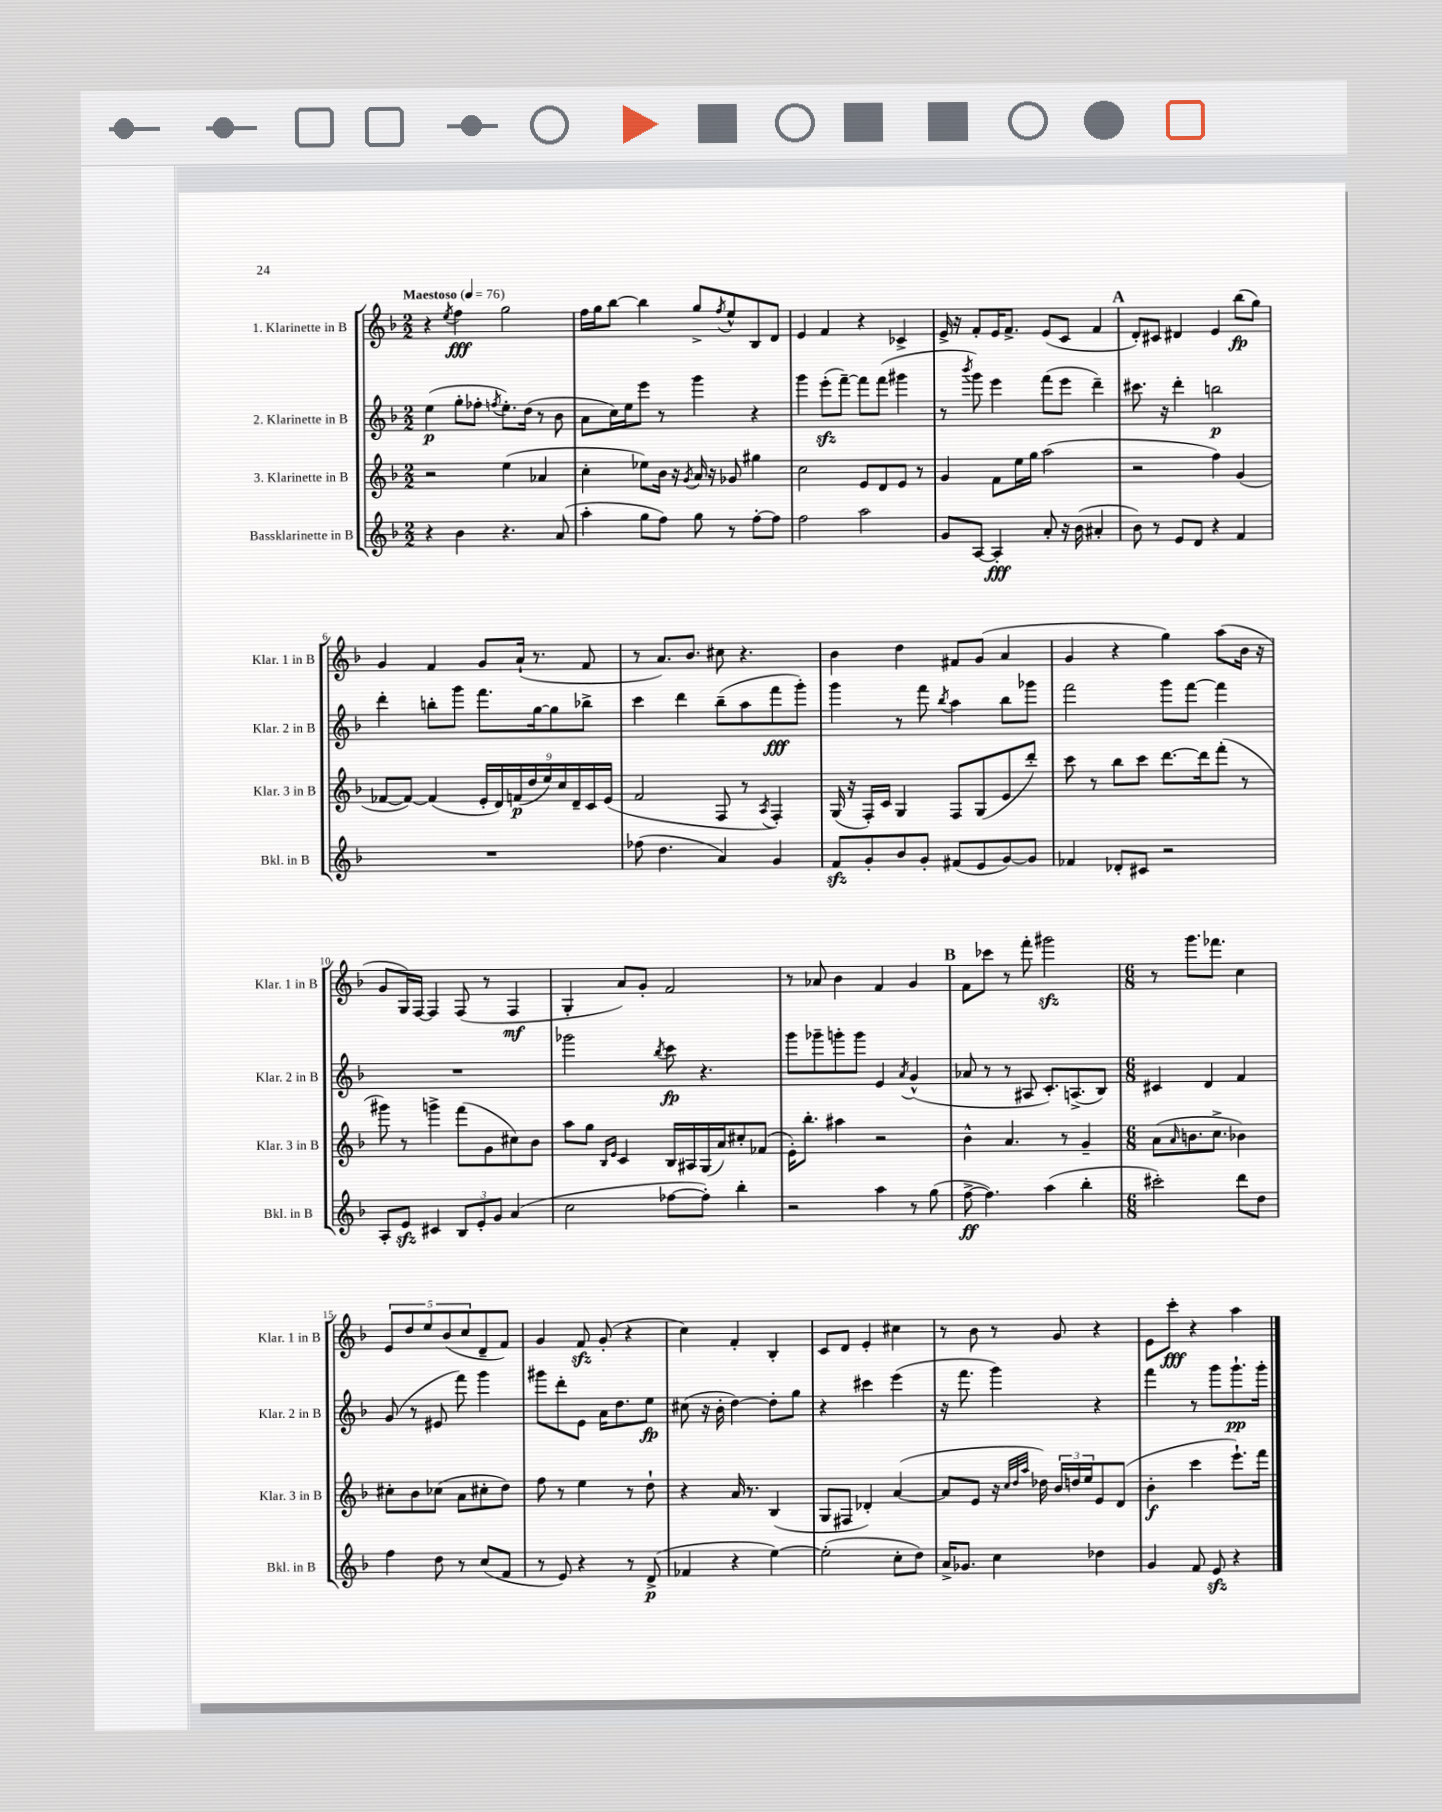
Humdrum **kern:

**kern	**dynam	**kern	**dynam	**kern	**dynam	**kern	**dynam
*part4	*part4	*part3	*part3	*part2	*part2	*part1	*part1
*staff4	*staff4	*staff3	*staff3	*staff2	*staff2	*staff1	*staff1
*I"Bassklarinette in B	*	*I"3. Klarinette in B	*	*I"2. Klarinette in B	*	*I"1. Klarinette in B	*
*I'Bkl. in B	*	*I'Klar. 3 in B	*	*I'Klar. 2 in B	*	*I'Klar. 1 in B	*
*clefG2	*	*clefG2	*	*clefG2	*	*clefG2	*
*k[b-]	*	*k[b-]	*	*k[b-]	*	*k[b-]	*
*M2/2	*	*M2/2	*	*M2/2	*	*M2/2	*
*MM76	*	*MM76	*	*MM76	*	*MM76	*
=1	=1	=1	=1	=1	=1	=1	=1
!	!	!	!	!	!	!LO:TX:a:B:t=Maestoso	!
4r	.	2r	.	(4ee\	p	4r	.
.	.	.	.	.	.	8qee/	.
4b-\	.	.	.	8gg'\L	.	4ff\	fff
.	.	.	.	8ff-X'\J	.	.	.
.	.	.	.	8qffn/	.	.	.
4.r	.	(4ee\	.	8.ee'\L)	.	2gg\	.
.	.	.	.	(16dd\Jk	.	.	.
.	.	4a-X/	.	8r	.	.	.
(8a/	.	.	.	8b-\	.	.	.
=2	=2	=2	=2	=2	=2	=2	=2
4aa'\	.	4cc'\	.	8a\L	.	16ff\LL	.
.	.	.	.	.	.	16gg\J	.
.	.	.	.	16cc\L)	.	[8bb-\J	.
.	.	.	.	16ee\J	.	.	.
8gg\L	.	8ee-X\L)	.	8eee\J	.	4bb-\]	.
8ff\J)	.	16b-\Jk	.	8r	.	.	.
.	.	16r	.	.	.	.	.
.	.	8qg/	.	.	.	.	.
8gg\	.	16a/	.	4ggg\	.	8gg^/L	.
.	.	16r	.	.	.	.	.
.	.	.	.	.	.	8qff/	.
8r	.	8g-X/	.	.	.	8ee^^/	.
[8ff'\L	.	4gg#X\	.	4r	.	8B-/	.
8ff\J]	.	.	.	.	.	8d/J	.
=3	=3	=3	=3	=3	=3	=3	=3
2ff\	.	2cc\	.	4ggg\	.	4e/	.
.	.	.	.	(8eeezz'\L	.	4f/	.
.	.	.	.	[8fff~\J)	.	.	.
2aa\	.	8e/L	.	8fff\L]	.	4r	.
.	.	8d/	.	(8fff\J	.	.	.
.	.	8e/J	.	4ggg#X\	.	4c-X^/	.
.	.	8r	.	.	.	.	.
=4	=4	=4	=4	=4	=4	=4	=4
8g/L	.	4g/	.	8r	.	16e^/	.
.	.	.	.	.	.	16r	.
.	.	.	.	8qbbb-/	.	.	.
[8A/J	.	.	.	8ggg\)	.	8f'/L	.
4A'/]	fff	8f\L	.	4eee\	.	16e/K	.
.	.	.	.	.	.	8.f^/J	.
.	.	16ee\L	.	.	.	.	.
.	.	16gg\JJ	.	.	.	.	.
8a'/	.	(2aa\	.	(8fff\L	.	(8e/L	.
16r	.	.	.	8eee\J	.	8c/J	.
(16b-\	.	.	.	.	.	.	.
4a#X'/	.	.	.	4ddd~\)	.	4f/	.
!!LO:REH:place=s1:t=A
=5	=5	=5	=5	=5	=5	=5	=5
8b-\)	.	2r	.	8.ccc#X\	.	8d'/L)	.
8r	.	.	.	.	.	8c#X/J	.
.	.	.	.	16r	.	.	.
8e/L	.	.	.	4ddd'\	.	4d#X/	.
8d/J	.	.	.	.	.	.	.
4r	.	4ff\)	.	2bbn\	p	4e/	.
4f/	.	(4g/	.	.	.	(8bb-\L	fp
.	.	.	.	.	.	8gg\J)	.
!!LO:LB:g=z
=6	=6	=6	=6	=6	=6	=6	=6
1r	.	[8f-X/L	.	4ddd'\	.	4g/	.
.	.	8f-/J_)	.	.	.	.	.
.	.	(4f-/]	.	8bbn'\L	.	4f/	.
.	.	.	.	8ggg\J	.	.	.
.	.	18e'/LL	.	8.fff\L	.	8g/L	.
.	.	18d/)	.	.	.	.	.
.	.	(18fn/	p	.	.	.	.
.	.	.	.	.	.	(16a`/Jk	.
.	.	18dd/	.	.	.	.	.
.	.	.	.	[16gg\k	.	8.r	.
.	.	18ee/)	.	.	.	.	.
.	.	.	.	8gg\]	.	.	.
.	.	18cc/	.	.	.	.	.
.	.	18d~/	.	.	.	.	.
.	.	.	.	8bb-X^\J	.	8f/	.
.	.	18c/	.	.	.	.	.
.	.	(18e/JJ	.	.	.	.	.
=7	=7	=7	=7	=7	=7	=7	=7
(8ff-X\	.	2f/	.	4ccc\	.	8r	.
4.dd\	.	.	.	.	.	8.a/L)	.
.	.	.	.	4ddd\	.	.	.
.	.	.	.	.	.	8.b-/J	.
4a/)	.	8F/	.	(8bb-~\L	.	8cc#X\	.
.	.	8r	.	8aa\	.	4.r	.
.	.	8qA/	.	.	.	.	.
4g/	.	4F'/)	.	8fff\	fff	.	.
.	.	.	.	8ggg'\J)	.	.	.
=8	=8	=8	=8	=8	=8	=8	=8
8fzz/L	.	(16G/	.	4ggg\	.	4b-\	.
.	.	16r	.	.	.	.	.
8g'/	.	16F'/LL)	.	.	.	.	.
.	.	16c/JJ	.	.	.	.	.
8b-/	.	4G/	.	8r	.	4dd\	.
8g'/J	.	.	.	8fff\	.	.	.
.	.	.	.	8qbb-/	.	.	.
(8f#X/L	.	8F/L	.	4aa\	.	8f#X/L	.
8e/	.	(8G/	.	.	.	(8g/J	.
[8g/)	.	8e/	.	8bb-\L	.	4a/	.
8g/J]	.	8ddd'/J)	.	8ggg-X\J	.	.	.
=9	=9	=9	=9	=9	=9	=9	=9
4f-X/	.	8ccc\	.	2fff\	.	4g/	.
.	.	8r	.	.	.	.	.
8d-X'/L	.	8bb-\L	.	.	.	4r	.
8c#X/J	.	8ccc\J	.	.	.	.	.
2r	.	[8.ddd\L	.	8ggg\L	.	4gg\)	.
.	.	.	.	[8fff\J	.	.	.
.	.	16ddd\k]	.	.	.	.	.
.	.	(8fff'\J	.	4fff\]	.	(8aa\L	.
.	.	8r	.	.	.	16b-\Jk	.
.	.	.	.	.	.	16r	.
!!LO:LB:g=z
=10	=10	=10	=10	=10	=10	=10	=10
8A'/L	.	8ggg#X\)	.	1r	.	8g/L	.
8ezz/J	.	8r	.	.	.	16G/L)	.
.	.	.	.	.	.	[16F/JJ	.
4c#X/	.	4gggn^\	.	.	.	4F/]	.
12B-/L	.	(8fff\L	.	.	.	(8F/	.
12e'/	.	.	.	.	.	.	.
.	.	8g\	.	.	.	8r	.
12g/J	.	.	.	.	.	.	.
(4a/	.	8cc#X\)	.	.	.	4F/	mf
.	.	8b-\J	.	.	.	.	.
=11	=11	=11	=11	=11	=11	=11	=11
2cc\	.	8aa\L	.	2ggg-X\	.	4G'/	.
.	.	8gg\J	.	.	.	.	.
.	.	16qqB-/LL	.	.	.	.	.
.	.	16qqe/JJ	.	.	.	.	.
.	.	4c/	.	.	.	8a/L)	.
.	.	.	.	.	.	8g'/J	.
.	.	.	.	8qbb-/	.	.	.
[8ff-X\L	.	16B-/LL	.	8ccc\	fp	2f/	.
.	.	16A#X/	.	.	.	.	.
8ff-'\J])	.	(16G/	.	4.r	.	.	.
.	.	16a/J)	.	.	.	.	.
4bb-'\	.	8cc#X'/	.	.	.	.	.
.	.	(8f-X/J	.	.	.	.	.
=12	=12	=12	=12	=12	=12	=12	=12
2r	.	16e'\KL)	.	8ggg\L	.	8r	.
.	.	8.bb-'\J	.	.	.	.	.
.	.	.	.	8ggg-X~\	.	8a-X/	.
.	.	4aa#X\	.	8gggn'\	.	4b-\	.
.	.	.	.	8ggg\J	.	.	.
4aa\	.	2r	.	4e/	.	4f/	.
.	.	.	.	8qa/	.	.	.
8r	.	.	.	(4g^^/	.	4g/	.
(8gg\	.	.	.	.	.	.	.
!!LO:REH:place=s1:t=B
=13	=13	=13	=13	=13	=13	=13	=13
[8ff^\	ff	4b-^^\	.	8a-X/	.	8f\L	.
4.ff\])	.	.	.	8r	.	8ccc-X\J	.
.	.	4.a/	.	8r	.	8r	.
.	.	.	.	8A#X/	.	8fff'\	.
(4aa\	.	.	.	8.c'/L)	.	2ggg#Xzz\	.
.	.	8r	.	.	.	.	.
.	.	.	.	(8.An^/	.	.	.
4bb-'\	.	4g~/	.	.	.	.	.
.	.	.	.	8B-/J)	.	.	.
=14	=14	=14	=14	=14	=14	=14	=14
*M6/8	*	*M6/8	*	*M6/8	*	*M6/8	*
2ccc#X'\)	.	(8a\L	.	4c#X/	.	8r	.
.	.	16qqa/	.	.	.	.	.
.	.	8.bn\	.	.	.	8.ggg\L	.
.	.	.	.	4d/	.	.	.
.	.	8.cc^\J	.	.	.	8.fff-X\J	.
8ddd\L	.	4b-X\)	.	4f/	.	4cc\	.
8dd\J	.	.	.	.	.	.	.
!!LO:LB:g=z
=15	=15	=15	=15	=15	=15	=15	=15
4ff\	.	8cc#X'\L	.	(8g/	.	10e/L	.
.	.	.	.	.	.	10dd/	.
.	.	8b-\	.	8r	.	.	.
.	.	.	.	.	.	10ee/	.
8dd\	.	(8cc-X\J	.	8e#X/	.	.	.
.	.	.	.	.	.	(10b-/	.
8r	.	8a\L	.	8fff\)	.	.	.
.	.	.	.	.	.	10cc/	.
(8cc/L	.	8cc#X'\	.	4ggg\	.	8d~/	.
8f/J	.	8dd\J)	.	.	.	8f/J)	.
=16	=16	=16	=16	=16	=16	=16	=16
8r	.	8ff\	.	8ggg#X\L	.	4g/	.
8e/)	.	8r	.	8ddd'\	.	.	.
4r	.	4ee\	.	8e\J	.	8fzz/	.
.	.	.	.	16a\KL	.	(8g'/	.
.	.	.	.	8.dd\	.	.	.
8r	.	8r	.	.	.	4r	.
(8d^/	p	8dd`\	.	8ee\J	fp	.	.
=17	=17	=17	=17	=17	=17	=17	=17
4f-X/	.	4r	.	(8cc#X\	.	4cc\)	.
.	.	.	.	16r	.	.	.
.	.	.	.	16b-'\	.	.	.
4r	.	16a/	.	[4dd\)	.	4f'/	.
.	.	8.r	.	.	.	.	.
[4ee\)	.	(4B-/	.	8dd'\L]	.	4B-'/	.
.	.	.	.	8gg\J	.	.	.
=18	=18	=18	=18	=18	=18	=18	=18
(2ee'\]	.	8G/L	.	4r	.	8c/L	.
.	.	8F#X/J	.	.	.	8d/J	.
.	.	4d-X'/)	.	4ccc#X\	.	4e'/	.
8cc'\L	.	([4a/	.	(4eee\	.	4cc#X\	.
8dd\J)	.	.	.	.	.	.	.
=19	=19	=19	=19	=19	=19	=19	=19
16a^/KL	.	8a/L]	.	16r	.	8r	.
8.g-X/J	.	.	.	8.fff\	.	.	.
.	.	8e/J	.	.	.	8b-\	.
4cc\	.	16r	.	4ggg\)	.	8r	.
.	.	32qqcc/LLL	.	.	.	.	.
.	.	32qqdd/	.	.	.	.	.
.	.	32qqaa/JJJ	.	.	.	.	.
.	.	16dd-X\)	.	.	.	.	.
.	.	24b-/LL	.	.	.	8g/	.
.	.	24ddn/	.	.	.	.	.
.	.	24ee/J	.	.	.	.	.
4dd-X\	.	8e/	.	4r	.	4r	.
.	.	(8d/J	.	.	.	.	.
=20	=20	=20	=20	=20	=20	=20	=20
4g/	.	4b-'\	f	4fff\	.	8e\L	.
.	.	.	.	.	.	8ccc'\J	fff
8f/	.	4ccc\	.	8r	.	4r	.
8ezz/	.	.	.	8ggg\L	.	.	.
4r	.	8.eee`\L)	.	8.ggg`\	pp	4aa\	.
.	.	16fff\Jk	.	16ggg'\Jk	.	.	.
==	==	==	==	==	==	==	==
*-	*-	*-	*-	*-	*-	*-	*-
